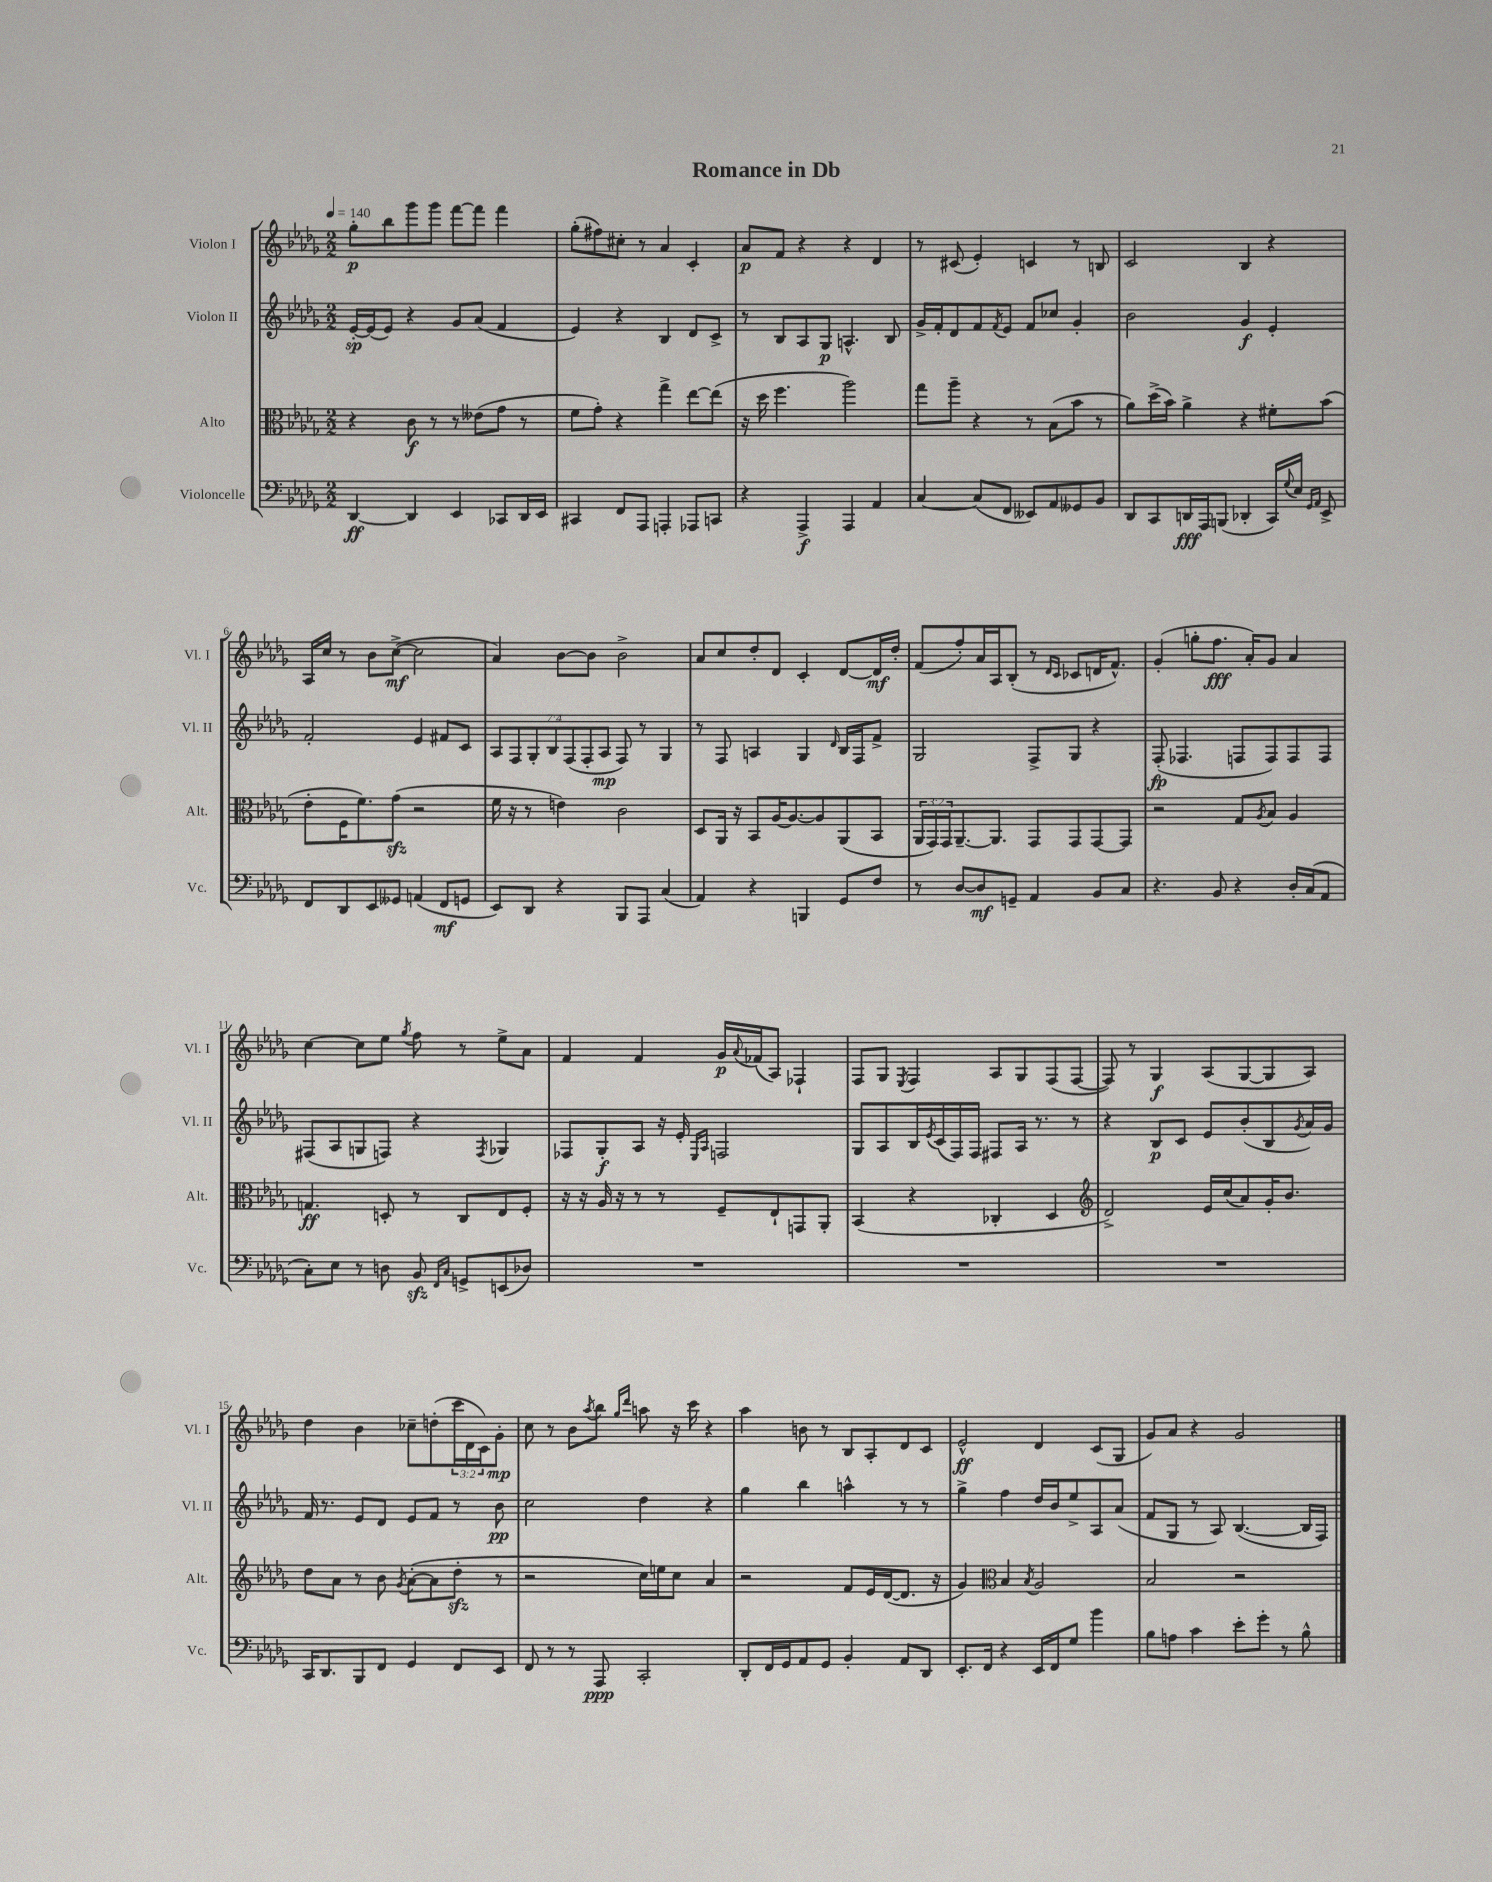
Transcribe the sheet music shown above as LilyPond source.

\header { title = "Romance in Db" }
<<
\new StaffGroup <<
\new Staff = "s0" \with { instrumentName = "Violon I" shortInstrumentName = "Vl. I" } {
    \clef treble \key des \major \numericTimeSignature \time 2/2 \override Staff.TupletNumber.text = #tuplet-number::calc-fraction-text \tempo 4 = 140
    ges''8-.\p bes''8 ges'''8 ges'''8 f'''8~ f'''8 f'''4 |
    ges''8-.( fis''8) cis''8-. r8 aes'4 c'4-. |
    aes'8\p f'8 r4 r4 des'4 |
    r8 cis'8( ees'4-.) c'4 r8 b8 |
    c'2 bes4 r4 |
    aes16 c''16 r8 bes'8 c''8~->\mf( c''2 |
    aes'4) bes'8~ bes'8 bes'2-> |
    aes'8 c''8 des''8-. des'8 c'4-. des'8~ des'16\mf des''16-. |
    f'8( f''8-.) aes'16 aes16 bes8-.( r8 \grace { des'16 c'16 } ces'8 d'16 f'8.-^) |
    ges'4-.( g''8-. f''8.\fff aes'16-.) ges'8 aes'4 |
    c''4~ c''8 ees''8 \acciaccatura { ges''8 } f''8 r8 ees''8-> aes'8 |
    f'4 f'4 ges'16\p \appoggiatura { aes'8 } fes'16( aes8) fes4-! |
    f8 ges8 \acciaccatura { ees8 } f4 aes8 ges8 f8( f8~ |
    f8) r8 ges4\f aes8( ges8~ ges8 aes8) |
    des''4 bes'4 ces''8-- d''8-.( \tuplet 3/2 { c'''16 des'16 c'16) } ges'8-.\mp |
    c''8 r8 bes'8 \acciaccatura { aes''8 } bes''8 \grace { ges''16 des'''16 } a''8 r16 c'''16 r4 |
    aes''4 b'8 r8 bes8 aes8-. des'8 c'8 |
    ees'2-^\ff des'4 c'8( ges8 |
    ges'8) aes'8 r4 ges'2 \bar "|." |
}
\new Staff = "s1" \with { instrumentName = "Violon II" shortInstrumentName = "Vl. II" } {
    \clef treble \key des \major \numericTimeSignature \time 2/2 \override Staff.TupletNumber.text = #tuplet-number::calc-fraction-text
    ees'16~-.\sp ees'16( ees'8) r4 ges'8 aes'8( f'4 |
    ees'4) r4 bes4 des'8 c'8-> |
    r8 bes8 aes8 ges8\p a4.-^ bes8 |
    ges'16-> f'16-. des'8 f'8 \acciaccatura { f'8 } ees'8 f'8 ces''8 ges'4-. |
    bes'2 ges'4\f ees'4-. |
    f'2-. ees'4 fis'8 c'8 |
    \tuplet 7/4 { aes8 f8 ges8-. bes8 f8( f8-. aes8\mp } f8) r8 ges4 |
    r8 f8 a4 ges4 \grace { des'16 } bes16 f16 f'8-> |
    ges2 f8-> ges8 r4 |
    f8-.\fp( fes4. f8 f8) f8 f8 |
    fis8( aes8 g8 f8) r4 \acciaccatura { f8 } ges4 |
    fes8 ges8-.\f aes8 r16 ees'16-. \grace { ees16 aes16 } f2 |
    ges8 aes8 bes16 \acciaccatura { ees'8 } c'16( f16) f16 fis8 aes16 r8. r8 |
    r4 bes8\p c'8 ees'8 bes'8-.( bes8 \acciaccatura { ges'8 } aes'16) ges'16 |
    f'16 r8. ees'8 des'8 ees'8 f'8 r8 bes'8\pp |
    c''2 des''4 r4 |
    ges''4 bes''4 a''4-^ r8 r8 |
    ges''4-> f''4 des''16 bes'16 ees''8-> aes8 aes'8( |
    f'8 ges8 r8 aes8) bes4.~( bes16 f16) \bar "|." |
}
\new Staff = "s2" \with { instrumentName = "Alto" shortInstrumentName = "Alt." } {
    \clef alto \key des \major \numericTimeSignature \time 2/2 \override Staff.TupletNumber.text = #tuplet-number::calc-fraction-text
    r4 c'8\f r8 r8 eeses'8( ges'8 r8 |
    f'8 ges'8-.) r4 ges''4-> ees''8~ ees''8( |
    r16 des''16 f''4. aes''2) |
    ges''8 aes''8-- r4 r8 bes8( bes'8 r8 |
    aes'8) des''16->( bes'16) aes'4-> r4 fis'8-. bes'8( |
    ees'8-. f16 f'8.) ges'8\sfz( r2 |
    f'16 r16 r8 e'4) c'2 |
    des8 aes,16 r16 bes,8 aes16~ aes8.~ aes8 aes,8( bes,8 |
    \tuplet 3/2 { aes,16 ges,16) ges,16 } aes,8.~-- aes,8. ges,8 ges,8 ges,8~ ges,8 |
    r2 ges8 \acciaccatura { aes8 } bes8 aes4 |
    g4.\ff d8-. r8 c8 ees8 f8-. |
    r16 r16 aes16 r16 r8 r8 f8-- ees8-! g,8 aes,8-. |
    bes,4( r4 ces4-. des4 |
    \clef treble des'2->) ees'16 c''16( aes'8) ges'16-. bes'8. |
    des''8 aes'8 r8 bes'8 \acciaccatura { ges'8 } aes'8~-.( aes'8 des''8-.\sfz r8 |
    r2 c''16) e''16 c''8 aes'4 |
    r2 f'8 ees'16 des'16~( des'8. r16 |
    ges'4) \clef alto bes4 \acciaccatura { bes8 } aes2 |
    bes2 r2 \bar "|." |
}
\new Staff = "s3" \with { instrumentName = "Violoncelle" shortInstrumentName = "Vc." } {
    \clef bass \key des \major \numericTimeSignature \time 2/2
    des,4~\ff des,4 ees,4 ces,8 des,16 ees,16 |
    cis,4 f,8 aes,,8 a,,4-. aes,,8 c,8 |
    r4 aes,,4->\f aes,,4 aes,4 |
    c4~ c8( f,8 eeses,8) aes,8 geses,8 bes,8 |
    des,8 c,8 d,16\fff aes,,16 b,,8( des,4-. c,16) \appoggiatura { ges8 } ees16 \grace { ges,16 aes,16 } ees,8-> |
    f,8 des,8 ees,8 geses,8 a,4( f,8\mf g,8 |
    ees,8) des,8 r4 bes,,8 aes,,8 c4( |
    aes,4) r4 b,,4 ges,8 f8 |
    r8 des8~ des8\mf g,8-- aes,4 bes,8 c8 |
    r4. bes,8 r4 des16-. c16( aes,8 |
    c8-.) ees8 r8 d8 bes,8\sfz \grace { f,16 c16 } g,8-> e,8( des8) |
    R1 |
    R1 |
    R1 |
    c,16 des,8. bes,,8 f,8 ges,4 f,8 ees,8 |
    f,8 r8 r8 aes,,8\ppp c,2-. |
    des,8-. f,16 ges,16 aes,8 ges,8 bes,4-. aes,8 des,8 |
    ees,8.-. f,16 r4 ees,16 f,16 ges8 bes'4 |
    bes8 a8 c'4 ees'8-. ges'8-. r8 bes8-^ \bar "|." |
}
>>
>>
